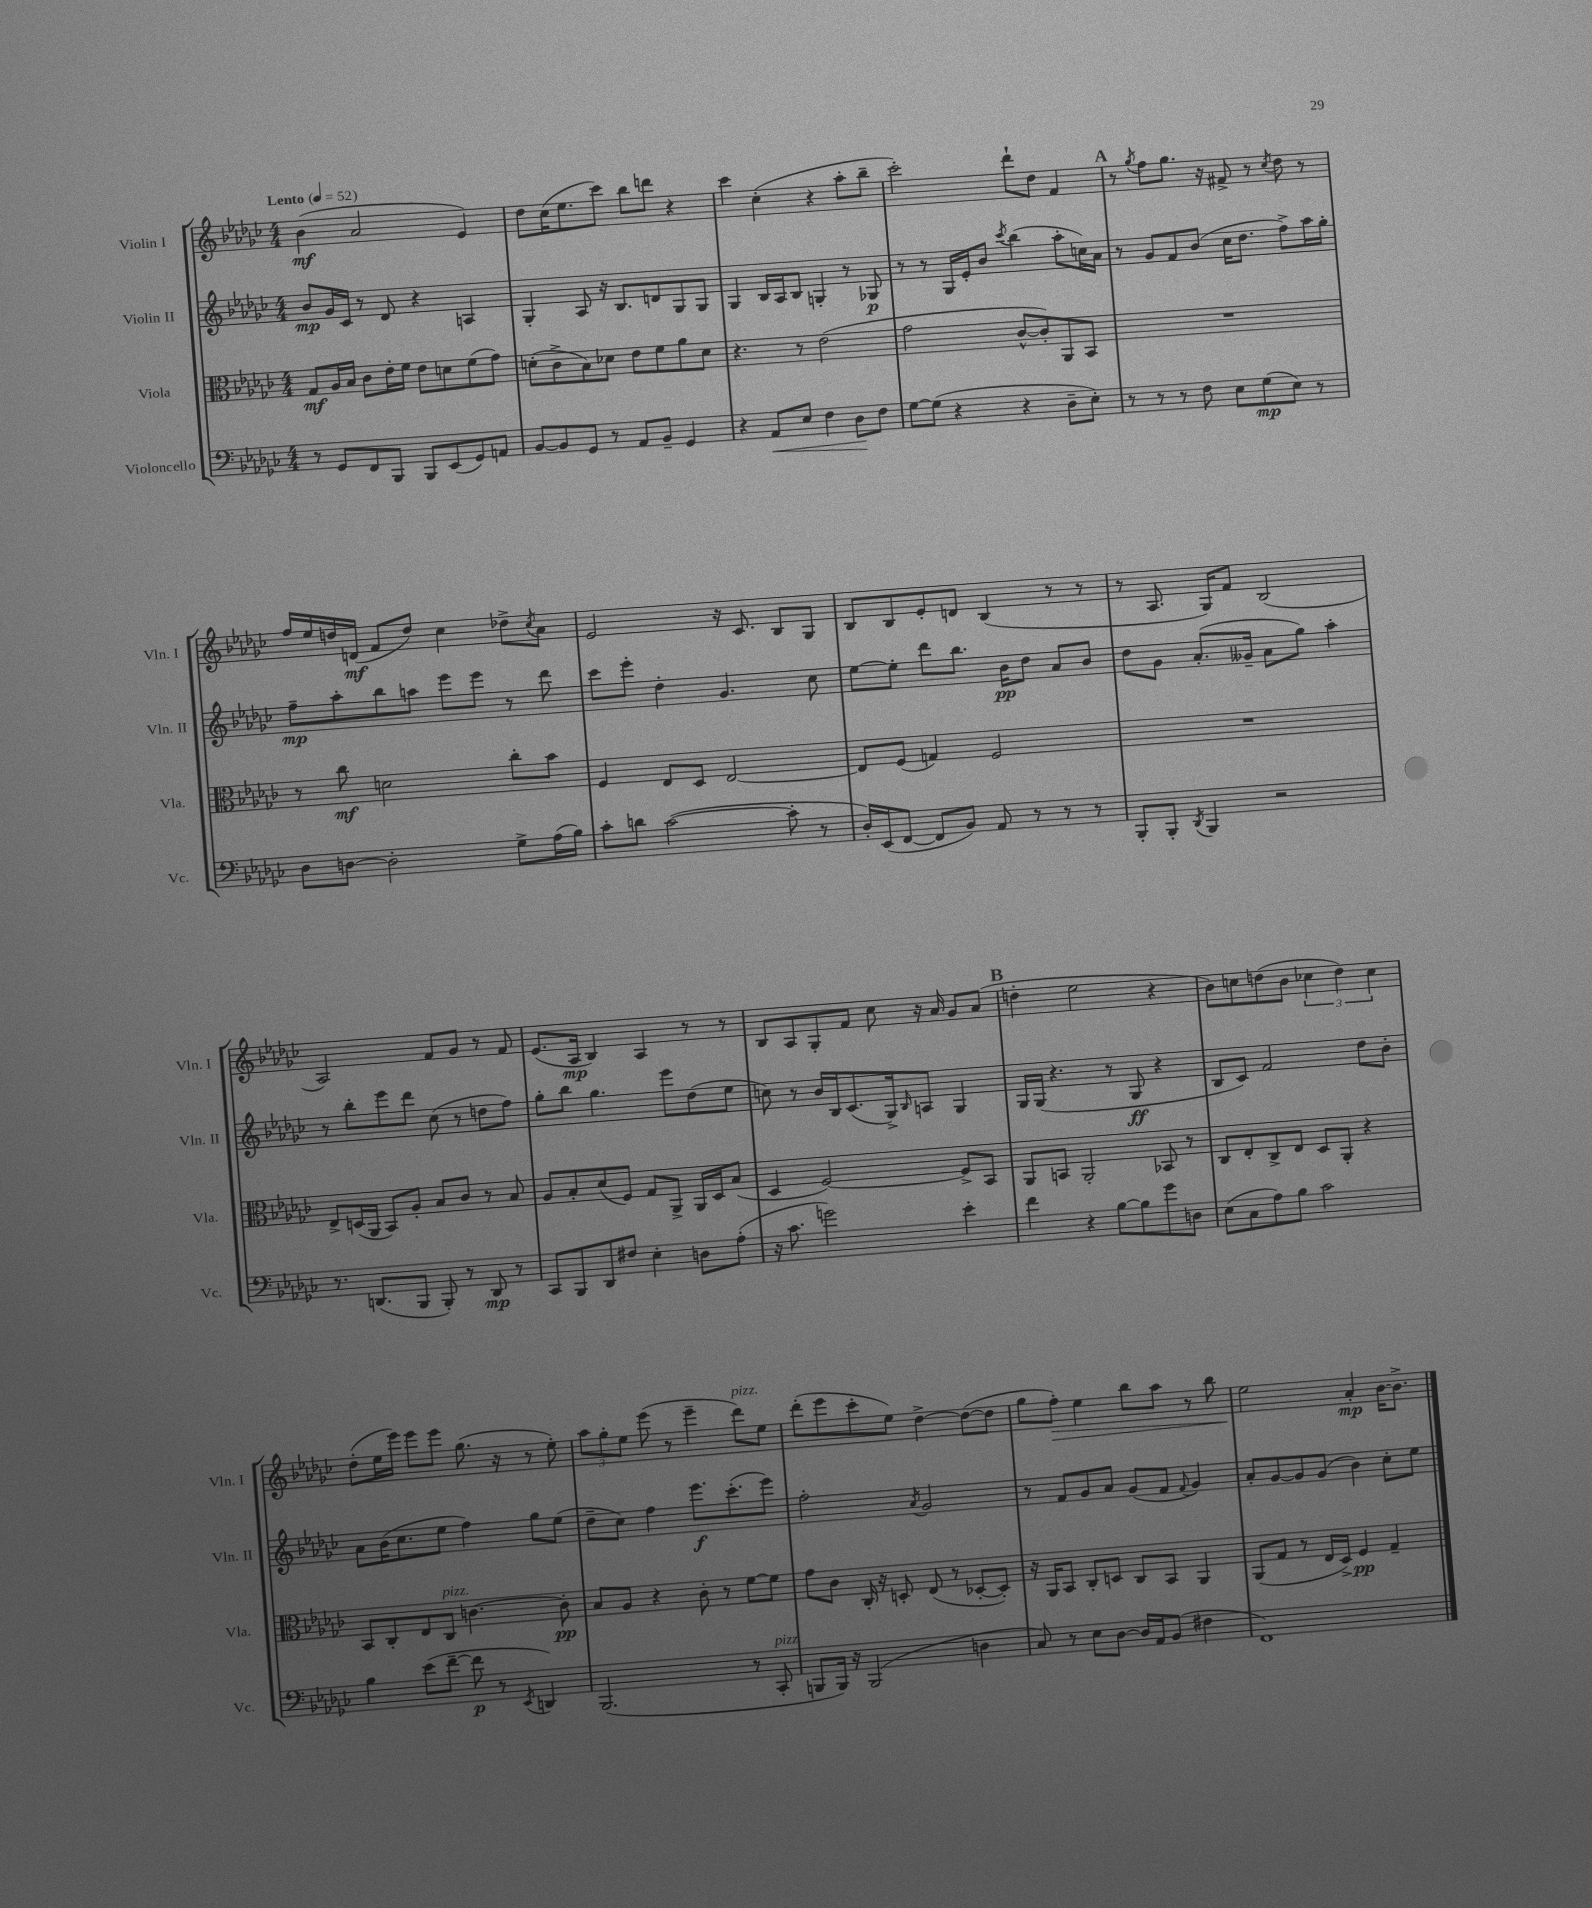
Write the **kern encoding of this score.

**kern	**dynam	**kern	**dynam	**kern	**dynam	**kern	**dynam
*part4	*part4	*part3	*part3	*part2	*part2	*part1	*part1
*staff4	*staff4	*staff3	*staff3	*staff2	*staff2	*staff1	*staff1
*I"Violoncello	*	*I"Viola	*	*I"Violin II	*	*I"Violin I	*
*I'Vc.	*	*I'Vla.	*	*I'Vln. II	*	*I'Vln. I	*
*clefF4	*	*clefC3	*	*clefG2	*	*clefG2	*
*k[b-e-a-d-g-c-]	*	*k[b-e-a-d-g-c-]	*	*k[b-e-a-d-g-c-]	*	*k[b-e-a-d-g-c-]	*
*M4/4	*	*M4/4	*	*M4/4	*	*M4/4	*
*MM52	*	*MM52	*	*MM52	*	*MM52	*
=1	=1	=1	=1	=1	=1	=1	=1
!	!	!	!	!	!	!LO:TX:a:B:t=Lento	!
8r	.	8G-/L	mf	8b-/L	mp	(4b-\	mf
8GG-/L	.	16A-/L	.	16g-/L	.	.	.
.	.	16B-/JJ	.	16c-/JJ	.	.	.
8FF/	.	8c-\L	.	8r	.	2a-/	.
8BBB-/J	.	16e-'\L	.	8d-/	.	.	.
.	.	16f\JJ	.	.	.	.	.
8BBB-/L	.	8e-\L	.	4r	.	.	.
(8EE-/	.	8dn\	.	.	.	.	.
8GG-/)	.	(8f\	.	4An/	.	4e-/)	.
8AAn/J	.	8g-\J)	.	.	.	.	.
=2	=2	=2	=2	=2	=2	=2	=2
[8BB-/L	.	(8dn'\L	.	4G-'/	.	8dd-\L	.
8BB-/]	.	8c-^\	.	.	.	(16cc-\K	.
.	.	.	.	.	.	8.ee-\	.
8GG-/J	.	8B-\)	.	8A-/	.	.	.
8r	.	8d-X\J	.	16r	.	8ccc-\J)	.
.	.	.	.	8.B-/L	.	.	.
8AA-/L	.	8e-\L	.	.	.	8bb-\L	.
8BB-~/J	.	8f\	.	8dn/	.	8dddn\J	.
4GG-/	.	8a-\	.	8G-/	.	4r	.
.	.	8d-\J	.	8G-/J	.	.	.
=3	=3	=3	=3	=3	=3	=3	=3
4r	.	4.r	.	4G-/	.	4ccc-\	.
!	!LO:HP:b	!	!	!	!	!	!
8AA-/L	<	.	.	16B-/LL	.	(4cc-'\	.
.	.	.	.	16A-/J	.	.	.
8E-/J	.	8r	.	8B-/J	.	.	.
4F\	.	(2e-\	.	4Gn'/	.	4r	.
8D-\L	.	.	.	8r	.	8aa-'\L	.
8F\J	[	.	.	8G-X/	p	8bb-~\J	.
=4	=4	=4	=4	=4	=4	=4	=4
[8G-\L	.	2g-\	.	8r	.	2ccc-'\)	.
(8G-\J]	.	.	.	8r	.	.	.
4r	.	.	.	16G-/LL	.	.	.
.	.	.	.	16e-'/J	.	.	.
.	.	.	.	8b-/J	.	.	.
.	.	.	.	8qccc-/	.	.	.
4r	.	[8c-^^/L	.	(4bb-\	.	8ddd-`\L	.
.	.	8c-'/])	.	.	.	8dd-\J	.
8D-~\L	.	8AA-/	.	8aa-'\L	.	4f/	.
8E-'\J)	.	8BB-/J	.	16ccn\L)	.	.	.
.	.	.	.	16a-\JJ	.	.	.
!!LO:REH:place=s1:t=A
=5	=5	=5	=5	=5	=5	=5	=5
8r	.	1r	.	8r	.	8r	.
.	.	.	.	.	.	8qgg-/	.
8r	.	.	.	8g-/L	.	8ff\L	.
8r	.	.	.	8f/	.	8.gg-\J	.
8F\	.	.	.	(8b-/J	.	.	.
.	.	.	.	.	.	16r	.
8E-\L	.	.	.	16cc-\KL	.	8f#X^/	.
.	.	.	.	8.dd-\J	.	.	.
(8G-\	mp	.	.	.	.	8r	.
.	.	.	.	.	.	8qcc-/	.
8E-\J)	.	.	.	8ff^\L)	.	8dd-\	.
8r	.	.	.	16aa-\L	.	8r	.
.	.	.	.	16gg-'\JJ	.	.	.
!!LO:LB:g=z
=6	=6	=6	=6	=6	=6	=6	=6
8D-\L	.	8r	.	8ff~\L	mp	16ff/LL	.
.	.	.	.	.	.	16ee-/	.
[8Dn\J	.	8cc-\	mf	8aa-'\	.	16ddn/	.
.	.	.	.	.	.	(16dn/JJ	mf
2D'\]	.	2dn\	.	8bb-\	.	8f/L	.
.	.	.	.	8aan\J	.	8dd/J)	.
.	.	.	.	8eee-\L	.	4cc-\	.
.	.	.	.	8eee-\J	.	.	.
8G-^\L	.	8cc-'\L	.	8r	.	8dd-X^\L	.
.	.	.	.	.	.	8qcc-/	.
(16A-\L	.	8b-\J	.	8ddd-\	.	8a-\J	.
16B-\JJ)	.	.	.	.	.	.	.
=7	=7	=7	=7	=7	=7	=7	=7
8c-'\L	.	4F/	.	8ccc-\L	.	2e-/	.
8dn\J	.	.	.	8eee-'\J	.	.	.
([2c-\	.	8E-/L	.	4dd-'\	.	.	.
.	.	8D-/J	.	.	.	.	.
.	.	[2E-/	.	4.g-/	.	16r	.
.	.	.	.	.	.	8.c-/	.
8c-'\]	.	.	.	.	.	8B-/L	.
8r	.	.	.	8cc-\	.	8G-/J	.
=8	=8	=8	=8	=8	=8	=8	=8
16D-'/LL)	.	8E-/L]	.	[8ee-\L	.	8B-/L	.
(16EE-/J	.	.	.	.	.	.	.
[8FF/J	.	(8F/J	.	8ee-'\J]	.	8B-/	.
8FF/L]	.	4Gn/)	.	8ddd-\L	.	8e-'/	.
8BB-/J)	.	.	.	8.bb-\J	.	8dn/J	.
8AA-/	.	2F/	.	.	.	(4B-/	.
.	.	.	.	16b-\KL	pp	.	.
8r	.	.	.	8dd-\J	.	.	.
8r	.	.	.	8a-/L	.	8r	.
8r	.	.	.	8b-/J	.	8r	.
=9	=9	=9	=9	=9	=9	=9	=9
8BBB-'/L	.	1r	.	8dd-\L	.	8r	.
8BBB-'/J	.	.	.	8g-\J	.	8.A-/	.
8qDD-/	.	.	.	.	.	.	.
4BBB-/	.	.	.	(8.a-'/L	.	.	.
.	.	.	.	.	.	16G-/KL)	.
.	.	.	.	.	.	8f/J	.
.	.	.	.	16g--X~/Jk	.	.	.
2r	.	.	.	8a-\L	.	(2B-/	.
.	.	.	.	8gg-\J)	.	.	.
.	.	.	.	4aa-'\	.	.	.
!!LO:LB:g=z
=10	=10	=10	=10	=10	=10	=10	=10
8.r	.	8E-^/L	.	8r	.	2A-/)	.
.	.	(16Dn/L	.	8bb-'\L	.	.	.
(8.DDn/L	.	16AA-/JJ	.	.	.	.	.
.	.	8BB-/L)	.	8eee-\	.	.	.
8BBB-/J	.	8A-'/J	.	8ddd-\J	.	.	.
8BBB-'/)	.	8B-/L	.	(8cc-\	.	8f/L	.
8r	.	8c-/J	.	8r	.	8g-/J	.
8DD/	mp	8r	.	8ddn\L	.	8r	.
8r	.	8B-/	.	8ff\J)	.	8f/	.
=11	=11	=11	=11	=11	=11	=11	=11
8CC-/L	.	8A-/L	.	8gg-'\L	.	(8.e-/L	.
8BBB-/	.	8B-'/	.	8bb-\J	.	.	.
.	.	.	.	.	.	16A-/Jk	mp
8DD-/	.	(8d-/	.	4.gg-\	.	4B-/)	.
8F#X/J	.	8F/J)	.	.	.	.	.
4E-'\	.	8G-/L	.	.	.	4A-/	.
.	.	8AA-^/J	.	8eee-\L	.	.	.
8Dn\L	.	16AA-/LL	.	(8dd-\	.	8r	.
.	.	16D-/J	.	.	.	.	.
(8A-'\J	.	(8B-/J	.	8ee-\J	.	8r	.
=12	=12	=12	=12	=12	=12	=12	=12
16r	.	4D-/	.	8ccn\)	.	8B-/L	.
8.c-\	.	.	.	.	.	.	.
.	.	.	.	8r	.	8A-/	.
2gn\)	.	[2F/)	.	16b-/LL	.	8G-'/	.
.	.	.	.	16B-/J	.	.	.
.	.	.	.	(8.c-/	.	8f/J	.
.	.	.	.	.	.	8cc-\	.
.	.	.	.	16G-^/k)	.	.	.
.	.	.	.	16qqB-/	.	.	.
.	.	.	.	8An/J	.	16r	.
.	.	.	.	.	.	16a-/	.
4e-'\	.	8F^/L]	.	4G-/	.	8g-/L	.
.	.	8BB-/J	.	.	.	(8a-/J	.
!!LO:REH:place=s1:t=B
=13	=13	=13	=13	=13	=13	=13	=13
4f\	.	8AA-/L	.	16G-/LL	.	4ddn'\	.
.	.	.	.	(16G-/JJ	.	.	.
.	.	8BBn/J	.	4.r	.	.	.
4r	.	2AA-'/	.	.	.	2ee-\	.
[8B-\L	.	.	.	8r	.	.	.
8B-\]	.	.	.	8G-/	ff	.	.
8g-\	.	8BB-X/	.	4r	.	4r	.
8Dn\J	.	8r	.	.	.	.	.
=14	=14	=14	=14	=14	=14	=14	=14
(8E-\L	.	8C-/L	.	8B-/L	.	8b-\L)	.
8C-\	.	8E-'/	.	8c-/J)	.	8ccn\	.
8A-\)	.	8C-^/	.	2f/	.	(8ddn\	.
8B-\J	.	8E-/J	.	.	.	8b-\J	.
2c-\	.	8D-/L	.	.	.	6cc-X\	.
.	.	8AA-'/J	.	.	.	.	.
.	.	.	.	.	.	6dd\)	.
.	.	4r	.	8dd-\L	.	.	.
.	.	.	.	.	.	6cc-\	.
.	.	.	.	8b-'\J	.	.	.
!!LO:LB:g=z
=15	=15	=15	=15	=15	=15	=15	=15
4B-\	.	8BB-/L	.	8a-\L	.	(8dd-'\L	.
.	.	8C-'/	.	(16b-\K	.	16ee-\L	.
.	.	.	.	8.cc-\	.	16eee-\JJ)	.
(8e-\L	.	8E-/	.	.	.	8eee-\L	.
!	!	!LO:TX:a:i:t=pizz.	!	!	!	!	!
[8f~\J	.	8C-/J	.	8ee-\J	.	8eee-\J	.
8f\]	p	[4.cn\	.	4ff\)	.	(8.gg-\	.
8r	.	.	.	.	.	.	.
.	.	.	.	.	.	16r	.
8qEE-/	.	.	.	.	.	.	.
4DDn/)	.	.	.	8gg-\L	.	8r	.
.	.	8c'\]	pp	(8ee-\J	.	8ee-'\)	.
=16	=16	=16	=16	=16	=16	=16	=16
(2.BBB-/	.	8B-/L	.	8dd-~\L	.	12aa-\L	.
.	.	.	.	.	.	12gg-'\	.
.	.	8A-/J	.	8cc-\J)	.	.	.
.	.	.	.	.	.	12ee-\J	.
.	.	4r	.	4ff\	.	(8eee-\	.
.	.	.	.	.	.	8r	.
.	.	8c-'\	.	8.eee-\L	f	4eee-~\	.
.	.	8r	.	.	.	.	.
.	.	.	.	(8.ccc-'\	.	.	.
!	!	!	!	!	!	!LO:TX:a:i:t=pizz.	!
8r	.	[8f\L	.	.	.	8ddd-\L)	.
!LO:TX:a:i:t=pizz.	!	!	!	!	!	!	!
8CC-'/	.	8f\J]	.	8eee-\J)	.	8ee-\J	.
=17	=17	=17	=17	=17	=17	=17	=17
8BBBn/L	.	8g-\L	.	2ff'\	.	(8ddd-'\L	.
16BBB/Jk)	.	8c-\J	.	.	.	8eee-\	.
16r	.	.	.	.	.	.	.
(2BBB/	.	16C-'/	.	.	.	8ccc-'\	.
.	.	16r	.	.	.	.	.
.	.	8Dn'/	.	.	.	8ee-\J)	.
.	.	.	.	8qa-/	.	.	.
.	.	(8E-/	.	2g-/	.	[4dd-^\	.
.	.	8r	.	.	.	.	.
4Dn\	.	[8D-X'/L	.	.	.	(8dd-\L_	.
.	.	8D-'/J])	.	.	.	8dd-\J]	.
=18	=18	=18	=18	=18	=18	=18	=18
8C-/)	.	16r	.	8r	.	8gg-\L	.
.	.	16AA-/KL	.	.	.	.	.
!	!	!	!	!	!	!	!LO:HP:b
8r	.	8BB-/J	.	8f/L	.	8ff'\J)	>
8E-\L	.	8C-'/L	.	8g-/	.	4ee-\	.
[8D-\J	.	8Dn/J	.	8a-/J	.	.	.
16D-/LL]	.	8C-/L	.	(8g-/L	.	8bb-\L	.
16AA-/J	.	.	.	.	.	.	.
(8BB-/J	.	8BB-/J	.	8f/J	.	8aa-\J	.
.	.	.	.	8qqf/	.	.	.
4F#X\	.	4AA-/	.	4g-/)	.	8r	.
.	.	.	.	.	.	8bb-\	.
=19	=19	=19	=19	=19	=19	=19	=19
1FF)	.	(8AA-/L	.	8a-'/L	.	2ee-\	.
.	.	8G-/J	.	[8g-/	.	.	.
.	.	8r	.	8g-/]	.	.	.
.	.	16E-/LL	.	(8g-/J	.	.	.
.	.	16D-^/JJ)	.	.	.	.	.
.	.	4F/	pp	4b-\)	.	4a-'/	] mp
.	.	4G-~/	.	8cc-'\L	.	[16b-\KL	.
.	.	.	.	.	.	8.b-^\J]	.
.	.	.	.	8ee-\J	.	.	.
==	==	==	==	==	==	==	==
*-	*-	*-	*-	*-	*-	*-	*-
